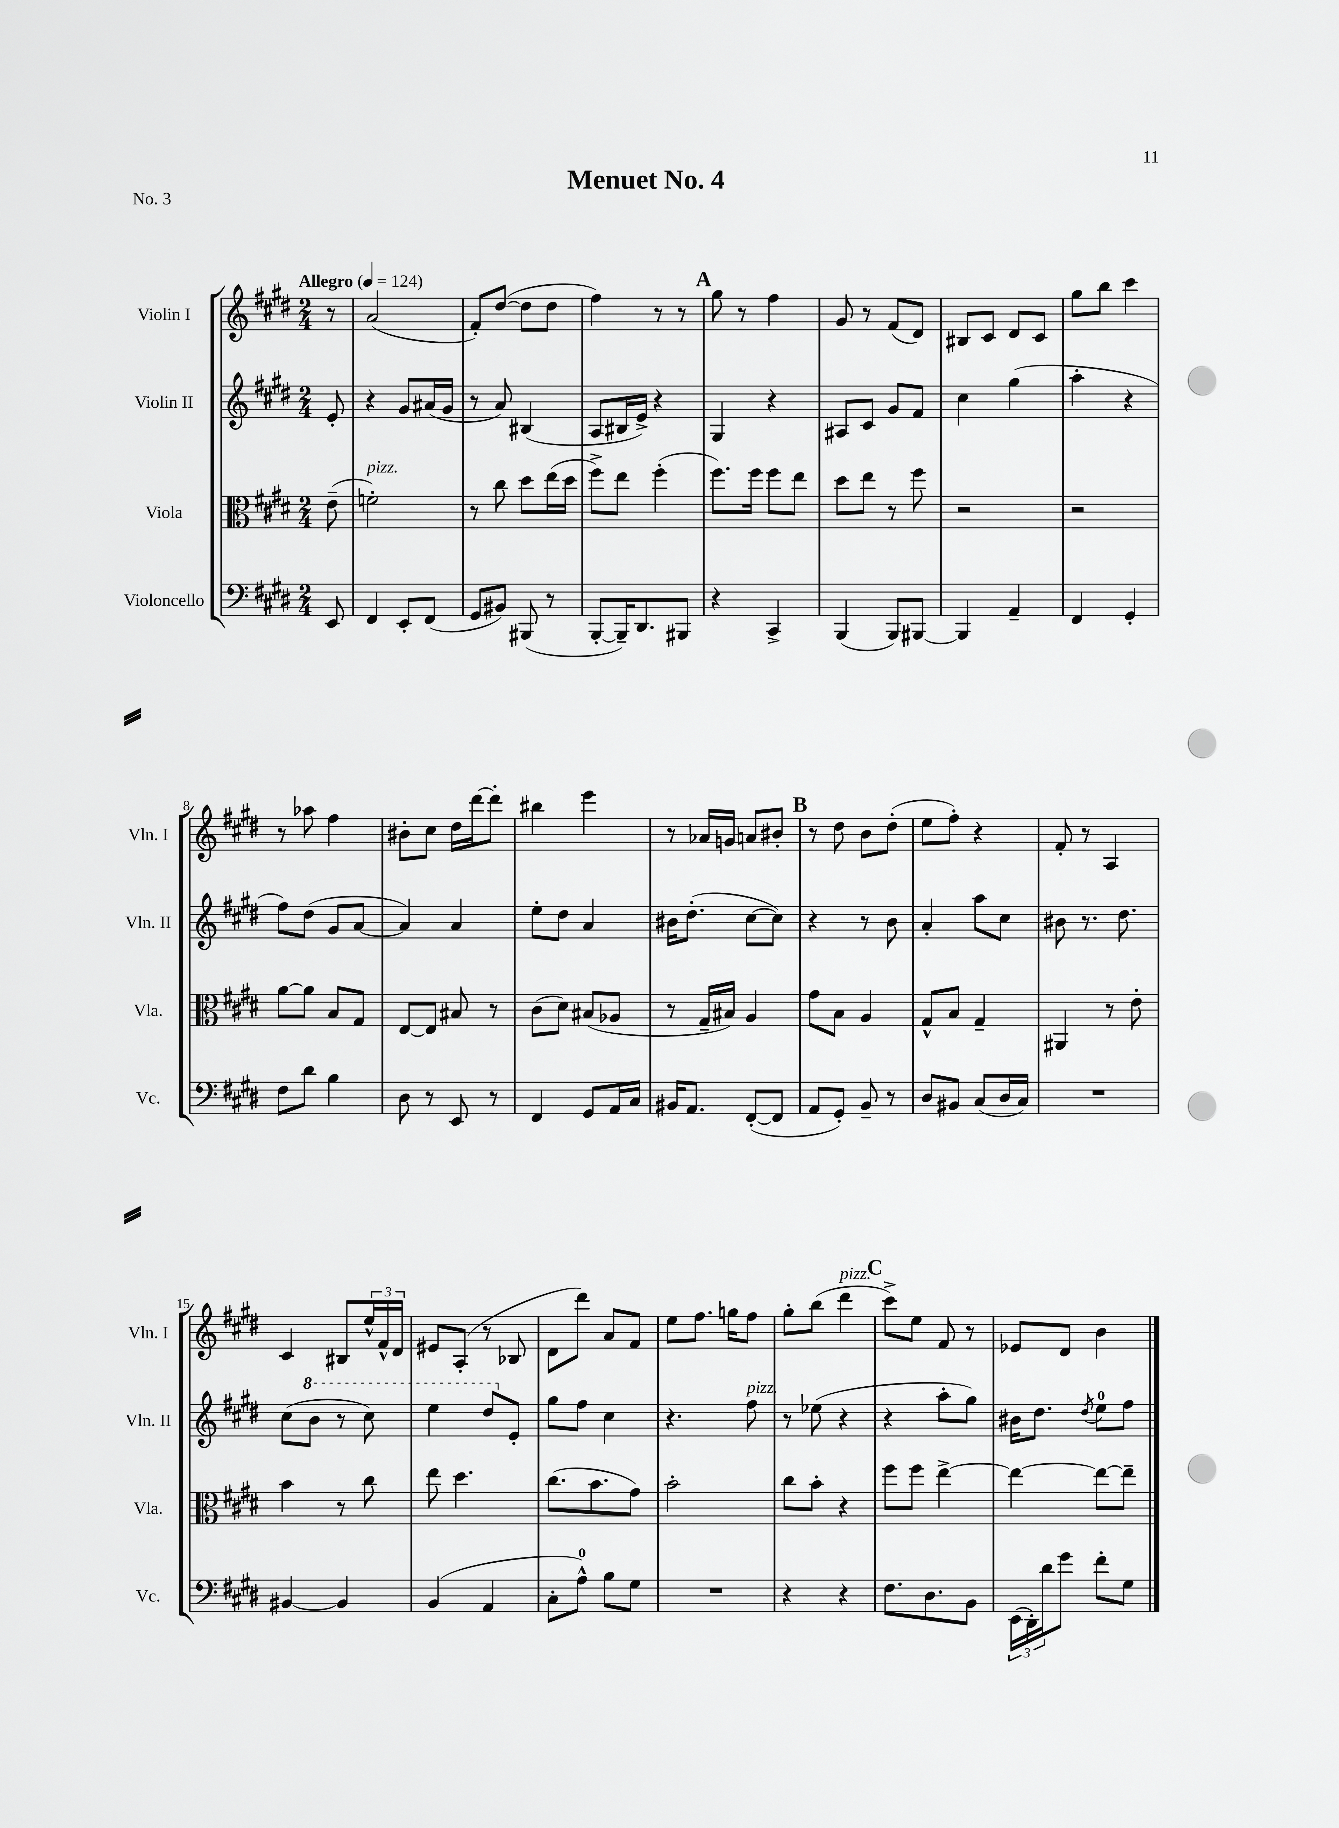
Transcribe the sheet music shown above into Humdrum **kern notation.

**kern	**kern	**kern	**kern
*staff4	*staff3	*staff2	*staff1
*clefF4	*clefC3	*clefG2	*clefG2
*k[f#c#g#d#]	*k[f#c#g#d#]	*k[f#c#g#d#]	*k[f#c#g#d#]
*M2/4	*M2/4	*M2/4	*M2/4
*MM124	*MM124	*MM124	*MM124
8EE	(8e~	8e'	8r
=	=	=	=
4FF#	2f')	4r	(2a
8EE'	.	8g#	.
(8FF#	.	(16a#	.
.	.	16g#	.
=	=	=	=
8GG#	8r	8r	8f#')
8BB#)	8cc#	8a)	([8dd#
(8BBB#	8dd#	(4B#	8dd#]
8r	(16ee	.	8dd#
.	16dd#	.	.
=	=	=	=
[8BBB'	8ff#^)	8A	4ff#)
16BBB~])	8ee	16B#	.
8.DD#	.	16e^)	.
.	(4ff#'	4r	8r
8BBB#	.	.	8r
=	=	=	=
4r	8.ff#)	4G#	8gg#
.	.	.	8r
.	16ff#	.	.
4CC#^	8ff#	4r	4ff#
.	8ee	.	.
=	=	=	=
(4BBB	8dd#	8A#	8g#
.	8ee	8c#	8r
8BBB)	8r	8g#	(8f#
[8BBB#	8ff#	8f#	8d#)
=	=	=	=
4BBB#]	2r	4cc#	8B#
.	.	.	8c#
4AA~	.	(4gg#	8d#
.	.	.	8c#
=	=	=	=
4FF#	2r	4aa'	8gg#
.	.	.	8bb
4GG#'	.	4r	4ccc#
=	=	=	=
8F#	[8a	8ff#)	8r
8d#	8a]	(8dd#	8aa-
4B	8B	8g#	4ff#
.	8G#	[8a	.
=	=	=	=
8D#	[8E	4a])	8b#'
8r	8E]	.	8cc#
8EE	8B#	4a	16dd#
.	.	.	[16ddd#
8r	8r	.	8ddd#']
=	=	=	=
4FF#	(8c#	8ee'	4bb#
.	8d#)	8dd#	.
8GG#	(8B#	4a	4eee
16AA	8A-	.	.
16C#	.	.	.
=	=	=	=
16BB#	8r	16b#	8r
8.AA	.	(8.dd#'	.
.	16G#~	.	16a-
.	16B#)	.	16g
([8FF#'	4A	[8cc#	8a
8FF#]	.	8cc#])	8b#'
=	=	=	=
8AA	8g#	4r	8r
8GG#')	8B	.	8dd#
8BB~	4A	8r	8b
8r	.	8b	(8dd#'
=	=	=	=
8D#	8G#^^	4a'	8ee
8BB#	8B	.	8ff#')
(8C#	4G#~	8aa	4r
16D#	.	8cc#	.
16C#)	.	.	.
=	=	=	=
2r	4AA#	8b#	8f#'
.	.	8.r	8r
.	8r	.	4A
.	.	8.dd#	.
.	8e'	.	.
=	=	=	=
[4BB#	4b	(8cc#	4c#
.	.	8bb	.
4BB#]	8r	8r	8B#
.	8cc#	8ccc#)	24ee^^
.	.	.	24f#^^
.	.	.	24d#
=	=	=	=
(4BB	8ee	4eee	8e#
.	4.dd#	.	(8A'
4AA	.	8ddd#	8r
.	.	8e'	8B-
=	=	=	=
8C#'	(8.cc#	8gg#	8d#
8A^^)	.	8ff#	8ddd#)
.	8.b	.	.
8B	.	4cc#	8a
8G#	8g#)	.	8f#
=	=	=	=
2r	2b'	4.r	8ee
.	.	.	8.ff#
.	.	.	16gg
.	.	8ff#	8ff#
=	=	=	=
4r	8cc#	8r	8gg#'
.	8b'	(8ee-	(8bb
4r	4r	4r	4ddd#
=	=	=	=
8.F#	8ff#	4r	8ccc#^)
.	8ff#	.	8ee
8.D#	.	.	.
.	[4ee^	8aa'	8f#
8BB	.	8gg#)	8r
=	=	=	=
(24EE	4ee_	16b#	8e-
24DD#')	.	.	.
.	.	8.dd#	.
24d#	.	.	.
8g#	.	.	8d#
.	.	8qdd#	.
8f#'	8ee_	8ee	4b
8G#	8ee~]	8ff#	.
==	==	==	==
*-	*-	*-	*-
